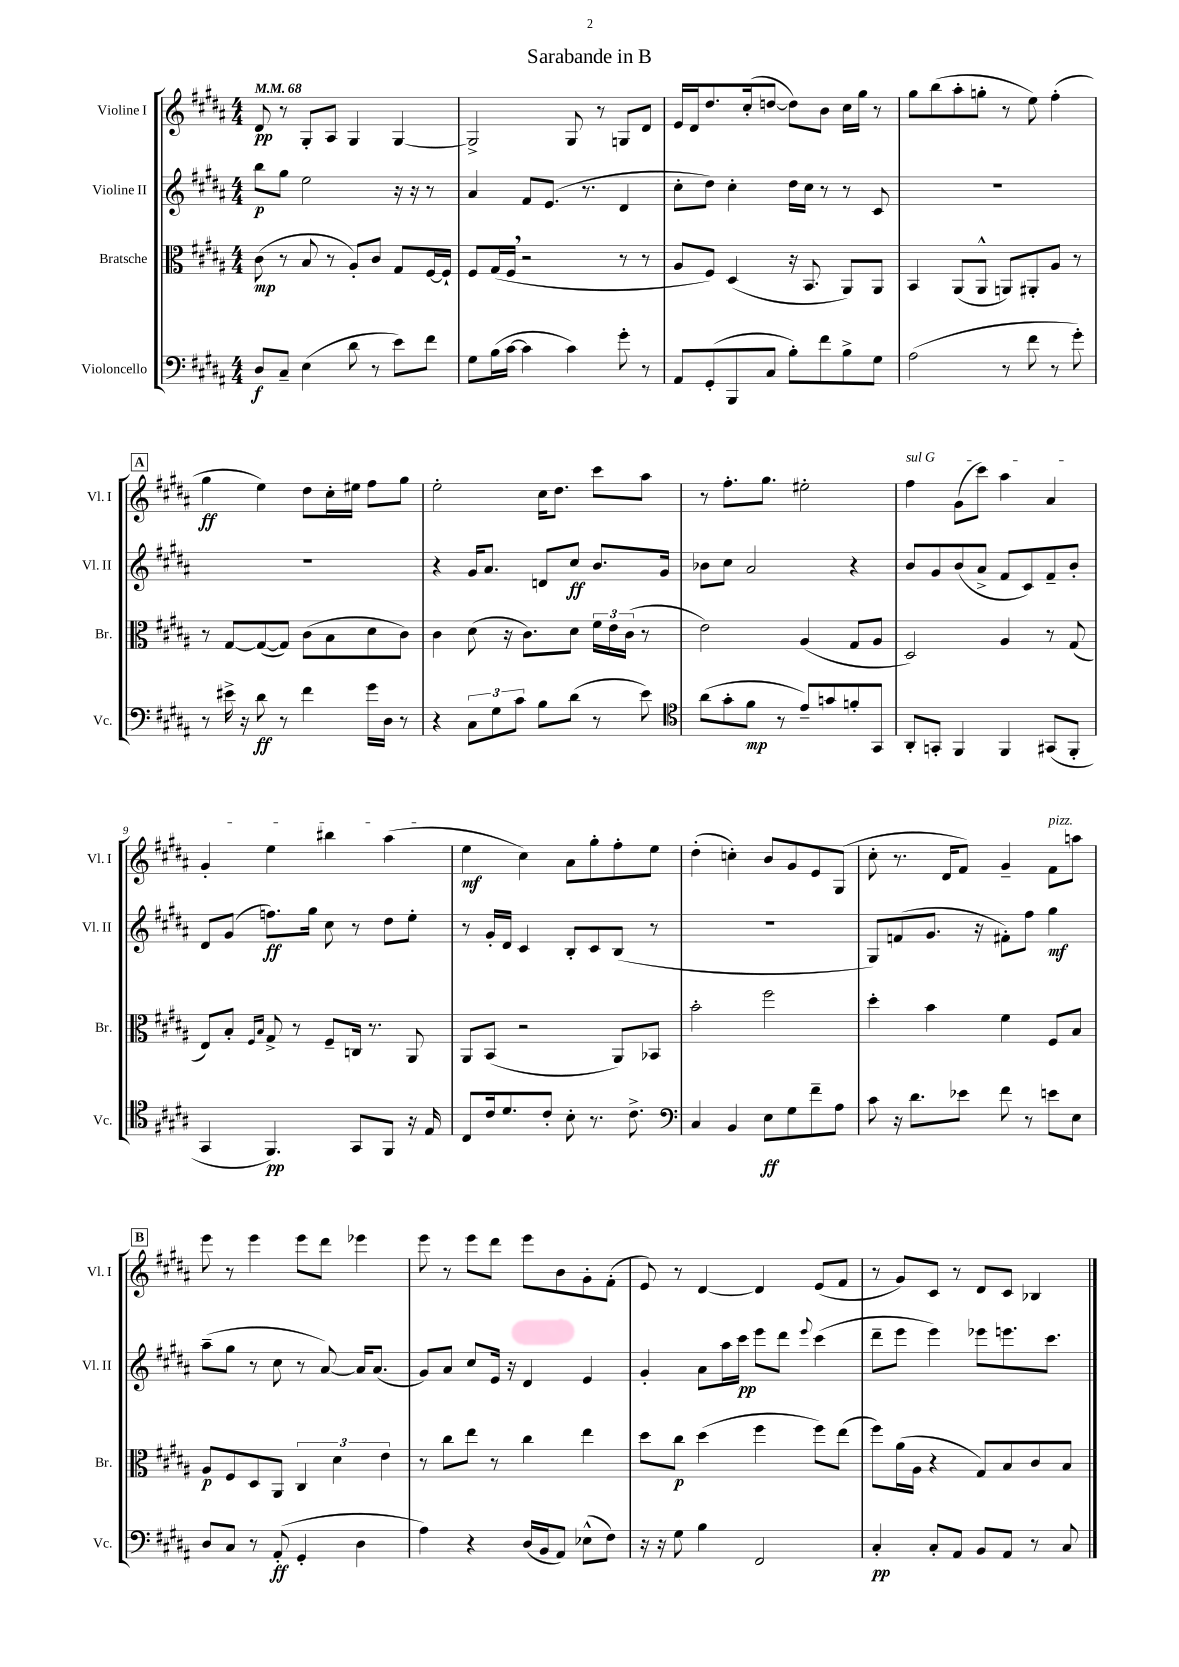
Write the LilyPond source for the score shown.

\header { title = "Sarabande in B" }
<<
\new StaffGroup <<
\new Staff = "s0" \with { instrumentName = "Violine I" shortInstrumentName = "Vl. I" } {
    \clef treble \key b \major \numericTimeSignature \time 4/4 \tempo 4 = 68
    dis'8\pp r8 gis8-. ais8 gis4 gis4~ |
    gis2-> gis8 r8 g8 dis'8 |
    e'16 dis'16 dis''8. cis''16-.( d''8~ d''8) b'8 cis''16 gis''16 r8 |
    gis''8 b''8( ais''8-. g''8-. r8 e''8) fis''4-.( |
    \mark \markup { \box "A" } gis''4\ff e''4) dis''8 cis''16-. eis''16 fis''8 gis''8 |
    e''2-. cis''16 dis''8. cis'''8 ais''8 |
    r8 fis''8.-. gis''8. eis''2-. |
    \once \override TextSpanner.bound-details.left.text = \markup { \italic "sul G" } fis''4\startTextSpan gis'8( cis'''8) ais''4 ais'4 |
    gis'4-. e''4 bis''4 ais''4\stopTextSpan( |
    e''4\mf cis''4) ais'8 gis''8-. fis''8-. e''8 |
    dis''4-.( c''4-.) b'8 gis'8 e'8 gis8( |
    cis''8-. r8. dis'16 fis'8) gis'4-- fis'8^\markup { \italic "pizz." } a''8 |
    \mark \markup { \box "B" } e'''8 r8 e'''4 e'''8 dis'''8 ees'''4 |
    e'''8 r8 e'''8 dis'''8 e'''8 b'8 gis'8-. fis'8-.( |
    e'8) r8 dis'4~ dis'4 e'8( fis'8 |
    r8 gis'8) cis'8 r8 dis'8 cis'8 bes4 \bar "|." |
}
\new Staff = "s1" \with { instrumentName = "Violine II" shortInstrumentName = "Vl. II" } {
    \clef treble \key b \major \numericTimeSignature \time 4/4
    b''8\p gis''8 e''2 r16 r16 r8 |
    ais'4 fis'8 e'8.( r8. dis'4 |
    cis''8-. dis''8) cis''4-. dis''16 cis''16 r8 r8 cis'8 |
    R1 |
    \mark \markup { \box "A" } R1 |
    r4 gis'16 ais'8. d'8 cis''8\ff b'8. gis'16 |
    bes'8 cis''8 ais'2 r4 |
    b'8 gis'8 b'8( ais'8-> fis'8 cis'8) fis'8-- b'8-. |
    dis'8 gis'8( f''8.\ff) gis''16 cis''8 r8 dis''8 e''8-. |
    r8 gis'16-. dis'16 cis'4 b8-. cis'8 b8( r8 |
    r1 |
    gis8) f'8( gis'8. r16 fis'8-.) fis''8 gis''4\mf |
    \mark \markup { \box "B" } ais''8--( gis''8 r8 cis''8 r8 ais'8~) ais'16 ais'8.( |
    gis'8) ais'8 cis''8 e'16 r16 dis'4 e'4 |
    gis'4-. ais'8 ais''16 cis'''16\pp e'''8 dis'''8 \appoggiatura { e'''8 } cis'''4( |
    dis'''8-- e'''8 e'''4) ees'''8 e'''8. cis'''8. \bar "|." |
}
\new Staff = "s2" \with { instrumentName = "Bratsche" shortInstrumentName = "Br." } {
    \clef alto \key b \major \numericTimeSignature \time 4/4
    cis'8\mp( r8 b8 r8 ais8-.) cis'8 gis8 fis16~ fis16-! |
    fis8 gis16( fis16 \breathe r2 r8 r8 |
    ais8 fis8) dis4( r16 b,8. ais,8) ais,8 |
    b,4 ais,8( ais,8-^ a,8) ais,8-. ais8 r8 |
    \mark \markup { \box "A" } r8 gis8~ gis8~( gis8) cis'8( b8 dis'8 cis'8) |
    cis'4 dis'8( r16 cis'8.) dis'8 \tuplet 3/2 { fis'16 e'16 cis'16( } r8 |
    e'2) ais4( gis8 ais8 |
    dis2) ais4 r8 gis8( |
    e8) b8-. \grace { fis16 b16 } gis8-> r8 fis8-- c16 r8. ais,8 |
    ais,8 b,8( r2 ais,8) bes,8 |
    b'2-. fis''2 |
    dis''4-. b'4 fis'4 fis8 b8 |
    \mark \markup { \box "B" } ais8\p fis8 dis8 ais,8 \tuplet 3/2 { cis4 dis'4 e'4 } |
    r8 cis''8 e''8 r8 cis''4 e''4 |
    dis''8 cis''8\p dis''4( fis''4 fis''8) e''8( |
    fis''8) ais'16( ais16 r4 gis8) b8 cis'8 b8 \bar "|." |
}
\new Staff = "s3" \with { instrumentName = "Violoncello" shortInstrumentName = "Vc." } {
    \clef bass \key b \major \numericTimeSignature \time 4/4
    dis8\f cis8-- e4( dis'8 r8 e'8) fis'8 |
    gis8 b16( cis'16~ cis'4 cis'4) gis'8-. r8 |
    ais,8 gis,8-.( b,,8 cis8 b8-.) fis'8 b8-> gis8 |
    ais2( r8 fis'8 r8 gis'8-.) |
    \mark \markup { \box "A" } r8 eis'16-> r16 dis'8\ff r8 fis'4 gis'16 dis16 r8 |
    r4 \tuplet 3/2 { cis8 gis8 cis'8 } b8 dis'8( r8 e'8) |
    \clef tenor ais'8( gis'8-. fis'8\mp r8 e'8--) g'8 f'8-. gis,8 |
    ais,8-. g,8-. fis,4 fis,4 gis,8( fis,8-. |
    gis,4 fis,4.\pp) gis,8 fis,8 r16 e16 |
    cis8 cis'16 dis'8. cis'8-. b8-. r8. cis'8.-> |
    \clef bass cis4 b,4 e8\ff gis8 fis'8-- ais8 |
    cis'8 r16 dis'8. ees'8 fis'8 r8 e'8 e8 |
    \mark \markup { \box "B" } dis8 cis8 r8 ais,8-.\ff( gis,4-. dis4 |
    ais4) r4 dis16( b,16 ais,8) ees8-^( fis8) |
    r16 r16 gis8 b4 fis,2 |
    cis4-.\pp cis8-. ais,8 b,8 ais,8 r8 cis8 \bar "|." |
}
>>
>>
